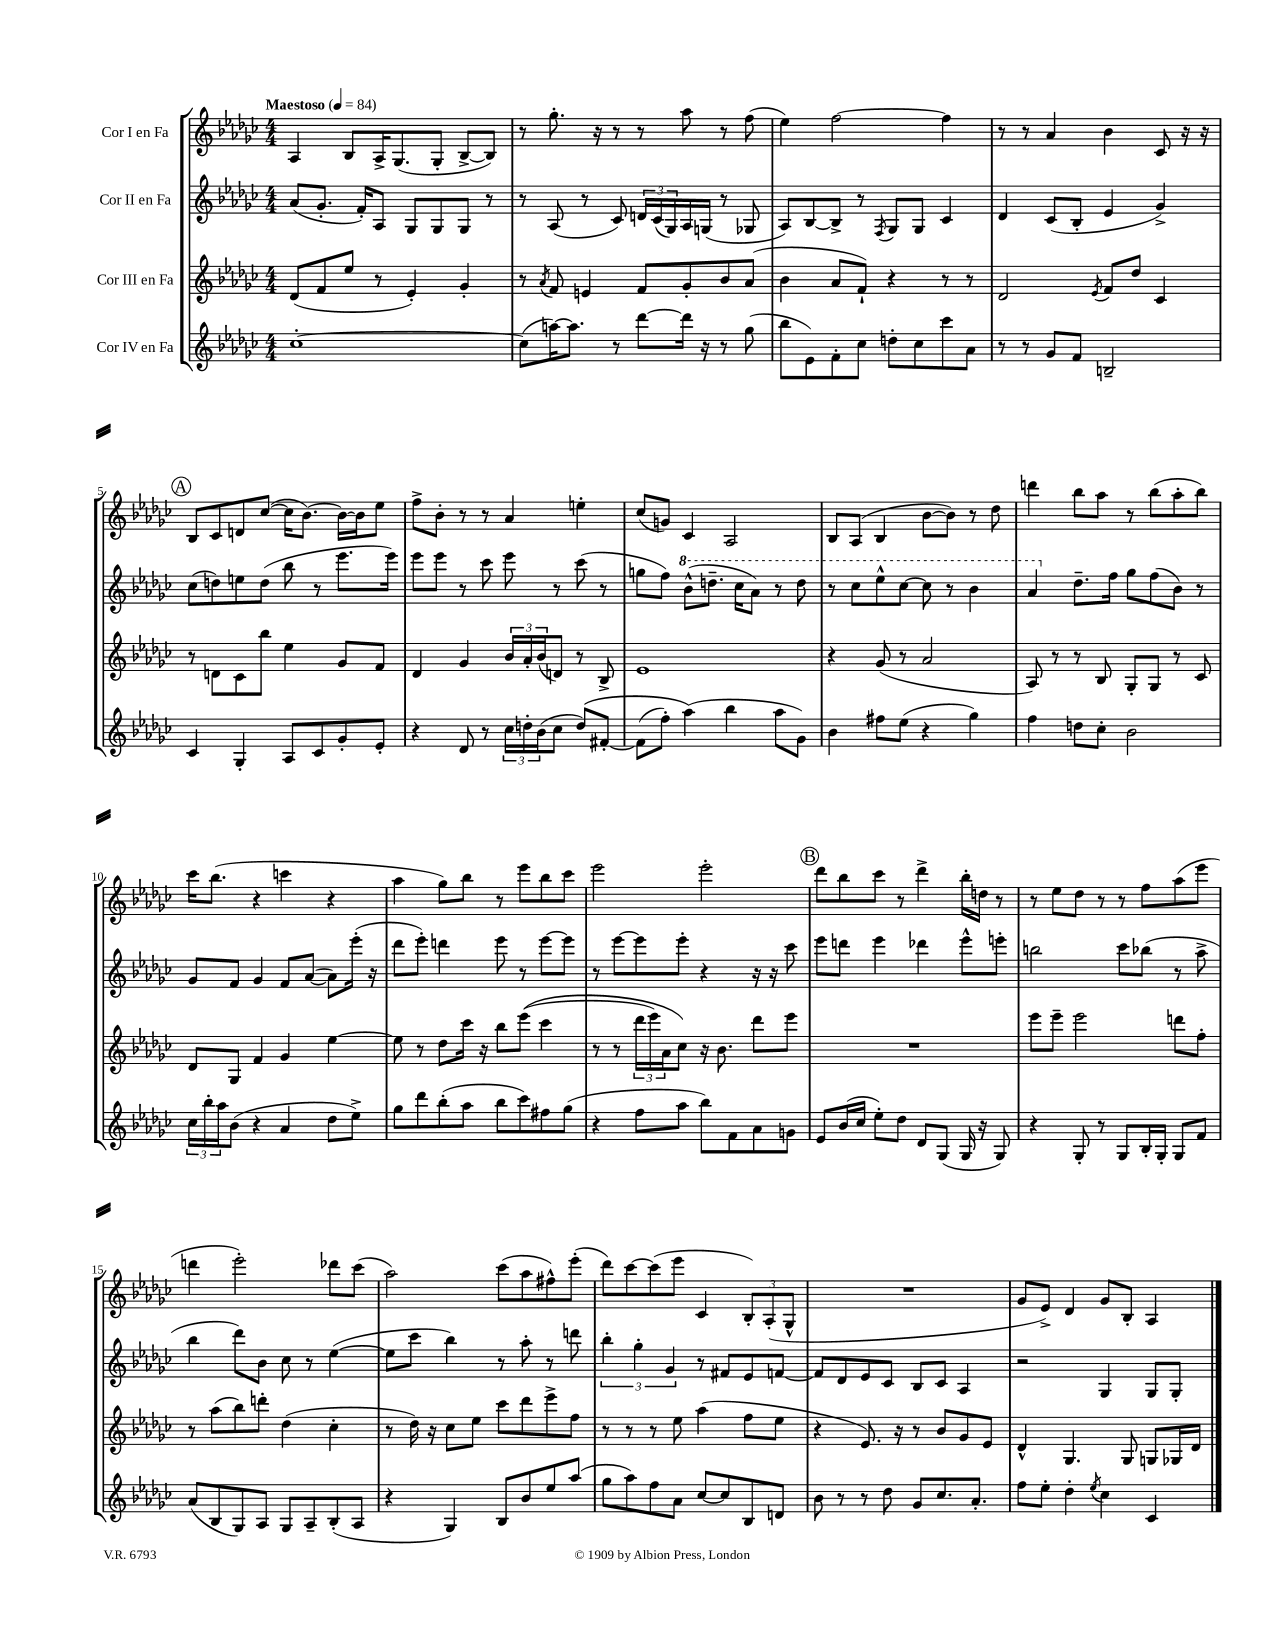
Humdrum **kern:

**kern	**kern	**kern	**kern
*staff4	*staff3	*staff2	*staff1
*clefG2	*clefG2	*clefG2	*clefG2
*k[b-e-a-d-g-c-]	*k[b-e-a-d-g-c-]	*k[b-e-a-d-g-c-]	*k[b-e-a-d-g-c-]
*M4/4	*M4/4	*M4/4	*M4/4
*MM84	*MM84	*MM84	*MM84
[1cc-'	(8d-	(8a-	4A-
.	8f	8.g-'	.
.	8ee-	.	8B-
.	.	16f')	.
.	8r	8A-	16A-^
.	.	.	(8.G-
.	4e-')	8G-	.
.	.	8G-	8G-'
.	4g-'	8G-	[8B-^
.	.	8r	8B-])
=	=	=	=
(8cc-]	8r	8r	8r
.	8qa-	.	.
[16aa)	8f	(8A-	8.gg-'
8.aa]	.	.	.
.	4e	8r	.
.	.	.	16r
8r	.	8c-)	8r
[8ddd-	8f	24d	8r
.	.	(24c-	.
.	.	24G-)	.
16ddd-]	8g-'	16A-	8aa-
16r	.	(16G	.
8r	8b-	8r	8r
(8gg-	(8a-	8G-	(8ff
=	=	=	=
8bb-	4b-	8A-)	4ee-)
8e-)	.	[8B-	.
8f'	8a-	8B-^]	[2ff
8cc-	8f`)	8r	.
.	.	8qF	.
8dd'	4r	8G-	.
8cc-	.	8G-	.
8ccc-	8r	4c-	4ff]
8a-	8r	.	.
=	=	=	=
8r	2d-	4d-	8r
8r	.	.	8r
8g-	.	(8c-	4a-
8f	.	8B-'	.
.	8qe-	.	.
2B~	8f	4e-	4b-
.	8dd-	.	.
.	4c-	4g-^)	8c-
.	.	.	16r
.	.	.	16r
=	=	=	=
4c-	8r	(8cc-	8B-
.	8d	8dd)	8c-
4G-'	8c-	8ee	8d
.	8bb-	(8dd	([8cc-
8A-	4ee-	8bb-	16cc-]
.	.	.	[8.b-)
8c-	.	8r	.
8g-'	8g-	8.eee-	16b-_
.	.	.	16b-]
8e-'	8f	.	8ee-
.	.	16eee-)	.
=	=	=	=
4r	4d-	8eee-	8ff^
.	.	8eee-	8b-'
8d-	4g-	8r	8r
8r	.	8ccc-	8r
24cc-	24b-	8eee-	4a-
24dd'	24a-'	.	.
(24b-	(24b-	.	.
8cc-	8d)	8r	.
&(8dd)	8r	(8ccc-	4ee'
[8f#'	8B-^	8r	.
=	=	=	=
(8f#]	1e-	8gg	(8cc-
8ff')	.	8ff)	8g)
(4aa-&)	.	(8bb-^^	4c-
.	.	8.ddd~	.
4bb-	.	.	2A-
.	.	16ccc-	.
.	.	8aa-)	.
8aa-	.	8r	.
8g-)	.	8ddd	.
=	=	=	=
4b-	4r	8r	8B-
.	.	8ccc-	(8A-
8ff#	(8g-	8eee-^^	4B-
(8ee-	8r	[8ccc-	.
4r	2a-	8ccc-]	[8b-
.	.	8r	8b-])
4gg-)	.	4bb-	8r
.	.	.	8dd-
=	=	=	=
4ff	8A-)	4aa-	4ddd
.	8r	.	.
8dd	8r	8.dd-~	8bb-
8cc-'	8B-	.	8aa-
.	.	16ff	.
2b-	8G-'	8gg-	8r
.	8G-	(8ff	(8bb-
.	8r	8b-)	8aa-'
.	8c-	8r	8bb-)
=	=	=	=
24cc-	8d-	8g-	16ccc-
24bb-'	.	.	.
.	.	.	(8.bb-
24aa-	.	.	.
(8b-	8G-	8f	.
4r	4f	4g-	4r
4a-	4g-	8f	4ccc
.	.	([8a-	.
8dd-	[4ee-	8a-])	4r
8ee-^)	.	(16eee-'	.
.	.	16r	.
=	=	=	=
8gg-	8ee-]	8ddd-	4aa-
8ddd-	8r	8eee-')	.
(8bb-'	8dd-	4ddd	8gg-)
8aa-	16ccc-	.	8bb-
.	16r	.	.
8bb-	8bb-	8eee-	8r
8ccc-)	&((8eee-	8r	8eee-
8ff#	4ccc-	[8eee-	8bb-
(8gg-	.	8eee-]	8ccc-
=	=	=	=
4r	8r	8r	2eee-
.	8r	[8eee-	.
8ff	24ddd-	8eee-]	.
.	24eee-)	.	.
.	24a-	.	.
8aa-	8cc-&)	8eee-'	.
8bb-)	16r	4r	2eee-'
.	8.b-	.	.
8f	.	.	.
8a-	8ddd-	16r	.
.	.	16r	.
8g	8eee-	8ccc-	.
=	=	=	=
8e-	1r	8eee-	8ddd-
(16b-	.	8ddd	8bb-
16cc-	.	.	.
8ee-')	.	4eee-	8ccc-
8dd-	.	.	8r
8d-	.	4ddd-	4ddd-^
(8G-	.	.	.
16G-	.	8eee-^^	16bb-'
16r	.	.	16dd
8G-)	.	8eee'	8r
=	=	=	=
4r	8eee-	2bb	8r
.	8eee-~	.	8ee-
8G-'	2eee-	.	8dd-
8r	.	.	8r
8G-	.	8ccc-	8r
16B-'	.	(8bb-	8ff
16G-'	.	.	.
8G-	8ddd	8r	(8aa-
8f	8ff'	8aa-^	8eee-
=	=	=	=
(8a-	8r	4bb-	4ddd
8B-	(8aa-	.	.
8G-)	8bb-)	8ddd-)	2eee-')
8A-	8ddd'	8b-	.
8G-	(4dd-	8cc-	.
8A-~	.	8r	.
(8B-'	4cc-'	([4ee-	8ddd-
8A-	.	.	(8ccc-
=	=	=	=
4r	8r	8ee-]	2aa-)
.	16dd-)	8ccc-	.
.	16r	.	.
4G-)	8cc-	4bb-)	.
.	8ee-	.	.
8B-	8ccc-	8r	(8ccc-
8b-	8ddd-	8aa-'	8aa-
8ee-	8eee-^	8r	8ff#^^)
(8aa-	8ff	8ddd	(8eee-'
=	=	=	=
8gg-	8r	6bb-'	8ddd-)
8aa-)	8r	.	[8ccc-
.	.	6gg-'	.
8ff	8r	.	(8ccc-]
.	.	6g-	.
8a-	8ee-	.	8eee-
[8cc-	(4aa-	8r	4c-
8cc-]	.	8f#	.
8B-	8ff	8e-	12B-')
.	.	.	(12A-'
8d	8ee-	[8f	.
.	.	.	12G-^^
=	=	=	=
8b-	4r	8f]	1r
8r	.	8d-	.
8r	8.e-)	8e-	.
8dd-	.	8c-	.
.	16r	.	.
8g-	8r	8B-	.
8.cc-	8b-	8c-	.
.	8g-	4A-	.
8.a-'	.	.	.
.	8e-	.	.
=	=	=	=
8ff	4d-^^	2r	8g-
8ee-'	.	.	8e-^)
4dd-'	4.G-	.	4d-
8qee-	.	.	.
4cc-	.	4G-	8g-
.	8G-	.	8B-'
4c-	8G	8G-	4A-
.	16G-	8G-'	.
.	16d-	.	.
==	==	==	==
*-	*-	*-	*-
